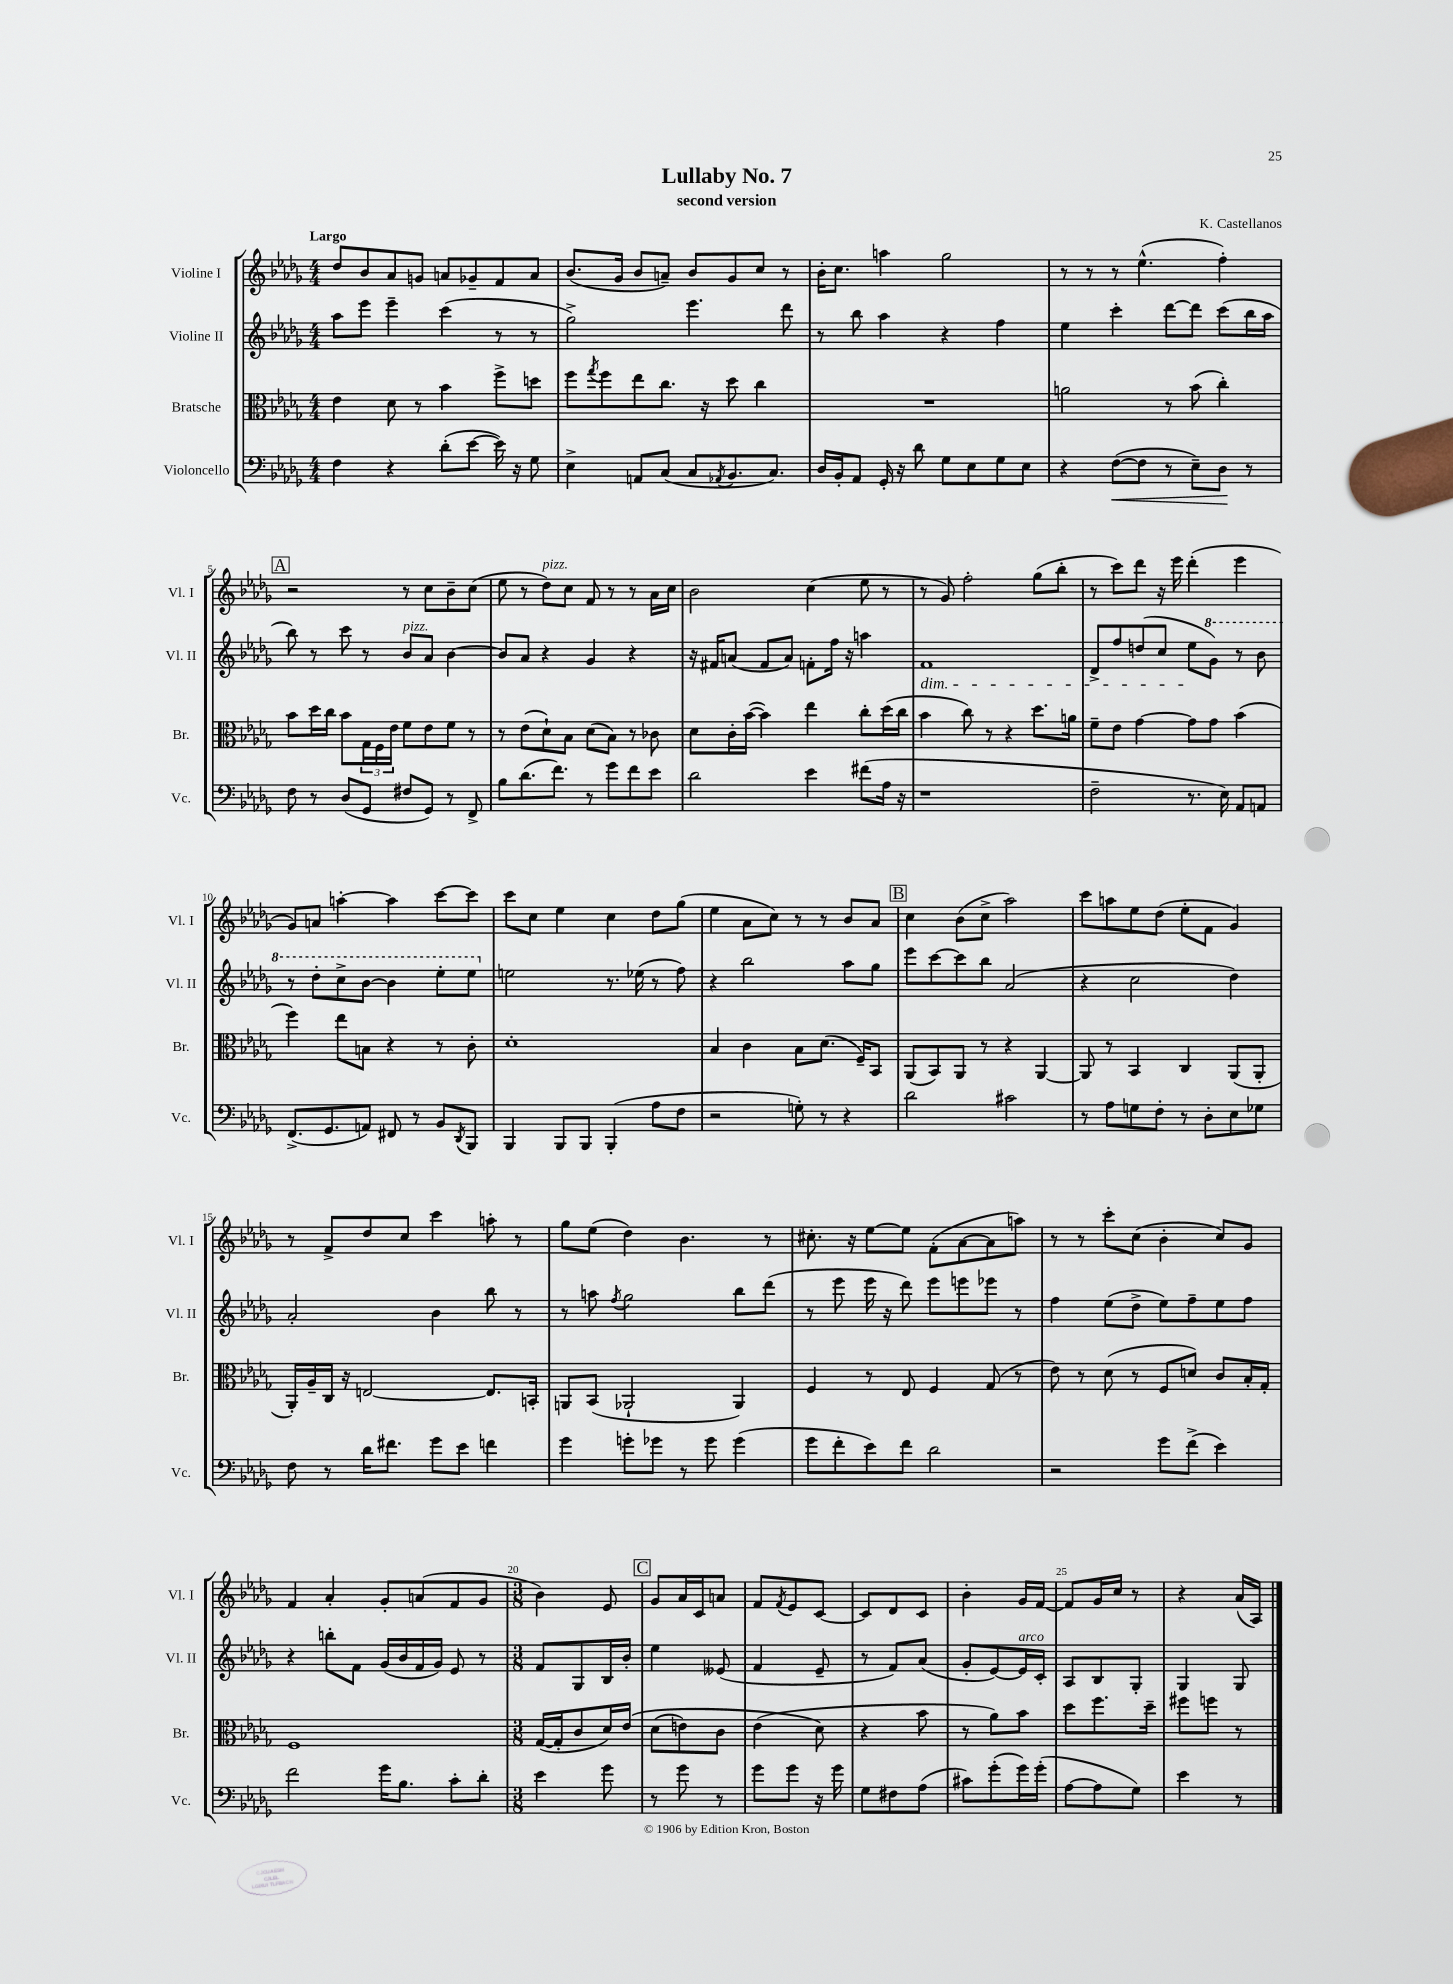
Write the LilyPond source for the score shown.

\header { title = "Lullaby No. 7" composer = "K. Castellanos" subtitle = "second version" }
<<
\new StaffGroup <<
\new Staff = "s0" \with { instrumentName = "Violine I" shortInstrumentName = "Vl. I" } {
    \clef treble \key des \major \numericTimeSignature \time 4/4 \tempo "Largo"
    des''8 bes'8 aes'8 g'8 a'8 ges'8-- f'8 a'8 |
    bes'8.( ges'16 bes'8 a'8--) bes'8 ges'8 c''8 r8 |
    bes'16-. c''8. a''4 ges''2 |
    r8 r8 r8 ees''4.-^( f''4-.) |
    \mark \markup { \box "A" } r2 r8 c''8 bes'8-- c''8( |
    ees''8 r8 des''8^\markup { \italic "pizz." }) c''8 f'8 r8 r8 aes'16 c''16 |
    bes'2 c''4( ees''8 r8 |
    r8 ges'8) f''2-. ges''8( bes''8-. |
    r8 c'''8) des'''8 r16 ees'''16 des'''4-.( ees'''4 |
    ges'8) a'8 a''4~-. a''4 c'''8~ c'''8 |
    c'''8 c''8 ees''4 c''4 des''8 ges''8( |
    ees''4 aes'8 c''8) r8 r8 bes'8 aes'8 |
    \mark \markup { \box "B" } c''4 bes'8( c''8-> aes''2) |
    c'''8 a''8 ees''8 des''8( ees''8-. f'8 ges'4) |
    r8 f'8-> des''8 c''8 c'''4 a''8-. r8 |
    ges''8 ees''8( des''4) bes'4. r8 |
    cis''8.-. r16 ees''8~ ees''8 f'8-.( aes'8~ aes'8 a''8) |
    r8 r8 c'''8-. c''8( bes'4-. c''8) ges'8 |
    f'4 aes'4-. ges'8-. a'8( f'8 ges'8 |
    \numericTimeSignature \time 3/8 bes'4) ees'8 |
    \mark \markup { \box "C" } ges'8 aes'16 c'16 a'8 |
    f'8 \acciaccatura { f'8 } ees'8 c'8~ |
    c'8 des'8 c'8 |
    bes'4-. ges'16 f'16~ |
    f'8 ges'16 c''16 r8 |
    r4 aes'16( aes16) \bar "|." |
}
\new Staff = "s1" \with { instrumentName = "Violine II" shortInstrumentName = "Vl. II" } {
    \clef treble \key des \major \numericTimeSignature \time 4/4
    aes''8 ees'''8 ees'''4-- c'''4( r8 r8 |
    ges''2->) ees'''4. des'''8 |
    r8 bes''8 aes''4 r4 f''4 |
    ees''4 c'''4-. des'''8~ des'''8 c'''8( bes''16 aes''16 |
    \mark \markup { \box "A" } bes''8) r8 c'''8 r8 bes'8^\markup { \italic "pizz." } aes'8 bes'4~ |
    bes'8 aes'8 r4 ges'4 r4 |
    r16 fis'16 a'8( fis'8 a'8) f'8-. f''16 r16 a''4 |
    f'1\dim |
    des'8-> f''8 d''8( c''8 ees''8\! \ottava #1 ges''8) r8 bes''8 |
    r8 des'''8-. c'''8-> bes''8~ bes''4 ees'''8-. ees'''8 \ottava #0 |
    e''2 r8. ees''16( r8 f''8) |
    r4 bes''2 aes''8 ges''8 |
    \mark \markup { \box "B" } ees'''8 c'''8~ c'''8 bes''8 aes'2( |
    r4 c''2 des''4) |
    aes'2-. bes'4 bes''8 r8 |
    r8 a''8 \acciaccatura { f''8 } ges''2 bes''8 des'''8( |
    r8 ees'''8 ees'''16 r16 des'''8) ees'''8 e'''8 ees'''8 r8 |
    f''4 ees''8( des''8-> ees''8) f''8-- ees''8 f''8 |
    r4 b''8-. f'8 ges'16( bes'16 f'16 ges'16) ees'8 r8 |
    \numericTimeSignature \time 3/8 f'8 ges8 bes16 bes'16-. |
    \mark \markup { \box "C" } ees''4 eeses'8( |
    f'4 ees'8-- |
    r8 f'8) aes'8( |
    ges'8-. ees'8~) ees'16^\markup { \italic "arco" } c'16-. |
    aes8 bes8 ges8-. |
    ges4 ges8 \bar "|." |
}
\new Staff = "s2" \with { instrumentName = "Bratsche" shortInstrumentName = "Br." } {
    \clef alto \key des \major \numericTimeSignature \time 4/4
    ees'4 des'8 r8 bes'4 f''8-> d''8 |
    f''8 \acciaccatura { ges''8 } f''8 ees''8 c''8. r16 des''8 c''4 |
    R1 |
    a'2 r8 bes'8( c''4-.) |
    \mark \markup { \box "A" } bes'8 des''16 c''16 bes'8 \tuplet 3/2 { ges16 f16 ees'16 } f'8 ees'8 f'8 r8 |
    r8 ees'8( des'8-!) bes8 des'8( bes8) r8 ces'8 |
    des'8 c'16-. bes'16~( bes'4) ees''4 c''8-. des''16( c''16 |
    bes'4 c''8) r8 r4 des''8. a'16 |
    f'8-- ees'8 ges'4~ ges'8 ges'8 bes'4( |
    f''4) ees''8 b8 r4 r8 c'8-. |
    des'1-. |
    bes4 c'4 bes8 des'8.( f16--) bes,8 |
    \mark \markup { \box "B" } aes,8( bes,8) aes,8 r8 r4 aes,4~ |
    aes,8 r8 bes,4 c4 aes,8( aes,8-. |
    aes,16-.) aes16-- c16 r16 e2~ e8. b,16-. |
    a,8 bes,8( aes,2-! aes,4) |
    f4 r8 ees8 f4 ges8( r8 |
    ees'8) r8 des'8( r8 f8 d'8) c'8 bes16-. ges16-. |
    f1 |
    \numericTimeSignature \time 3/8 ges16~( ges16-. c'8 des'16) ees'16\( |
    \mark \markup { \box "C" } des'8( e'8) c'8 |
    ees'4( des'8\) |
    r4 bes'8 |
    r8 aes'8) bes'8 |
    des''8 f''8. des''16-- |
    fis''8 f''8 r8 \bar "|." |
}
\new Staff = "s3" \with { instrumentName = "Violoncello" shortInstrumentName = "Vc." } {
    \clef bass \key des \major \numericTimeSignature \time 4/4
    f4 r4 des'8-.( ees'8~ ees'16) r16 ges8 |
    ees4-> a,8 c8( c8 \acciaccatura { aes,8 } bes,8. c8.) |
    des16 bes,16-. aes,8 ges,16-. r16 des'8 ges8 ees8 ges8 ees8 |
    r4 f8~\<( f8 r8 ees8--) des8\! r8 |
    \mark \markup { \box "A" } f8 r8 des8( ges,8 fis8 ges,8) r8 f,8-> |
    bes8 des'8.( f'8.) r8 ges'8 f'8 ees'8 |
    des'2 ees'4 fis'8( aes16 r16 |
    r1 |
    f2-- r8. ees16) aes,8 a,8 |
    f,8.->( ges,8. a,8) fis,8 r8 bes,8 \acciaccatura { des,8 } bes,,8 |
    bes,,4 bes,,8 bes,,8 bes,,4-.( aes8 f8 |
    r2 g8-.) r8 r4 |
    \mark \markup { \box "B" } des'2 cis'2 |
    r8 aes8 g8 f8-. r8 des8-. ees8 ges8 |
    f8 r8 des'16 fis'8. ges'8 ees'8 f'4 |
    ges'4 g'8-. ges'8 r8 ges'8 ges'4( |
    ges'8 f'8-. ees'8) f'8 des'2 |
    r2 ges'8 f'8->( ees'4) |
    f'2 ges'16 bes8. c'8-. des'8-. |
    \numericTimeSignature \time 3/8 ees'4 ges'8 |
    \mark \markup { \box "C" } r8 ges'8 r8 |
    ges'8 ges'8 r16 ges'16 |
    ges8 fis8 aes8( |
    cis'8) ges'8-.( ges'16) ges'16-.( |
    aes8~ aes8 ges8) |
    ees'4 r8 \bar "|." |
}
>>
>>
\layout { \context { \Score \override BarNumber.break-visibility = ##(#f #t #t) barNumberVisibility = #(every-nth-bar-number-visible 5) } }
